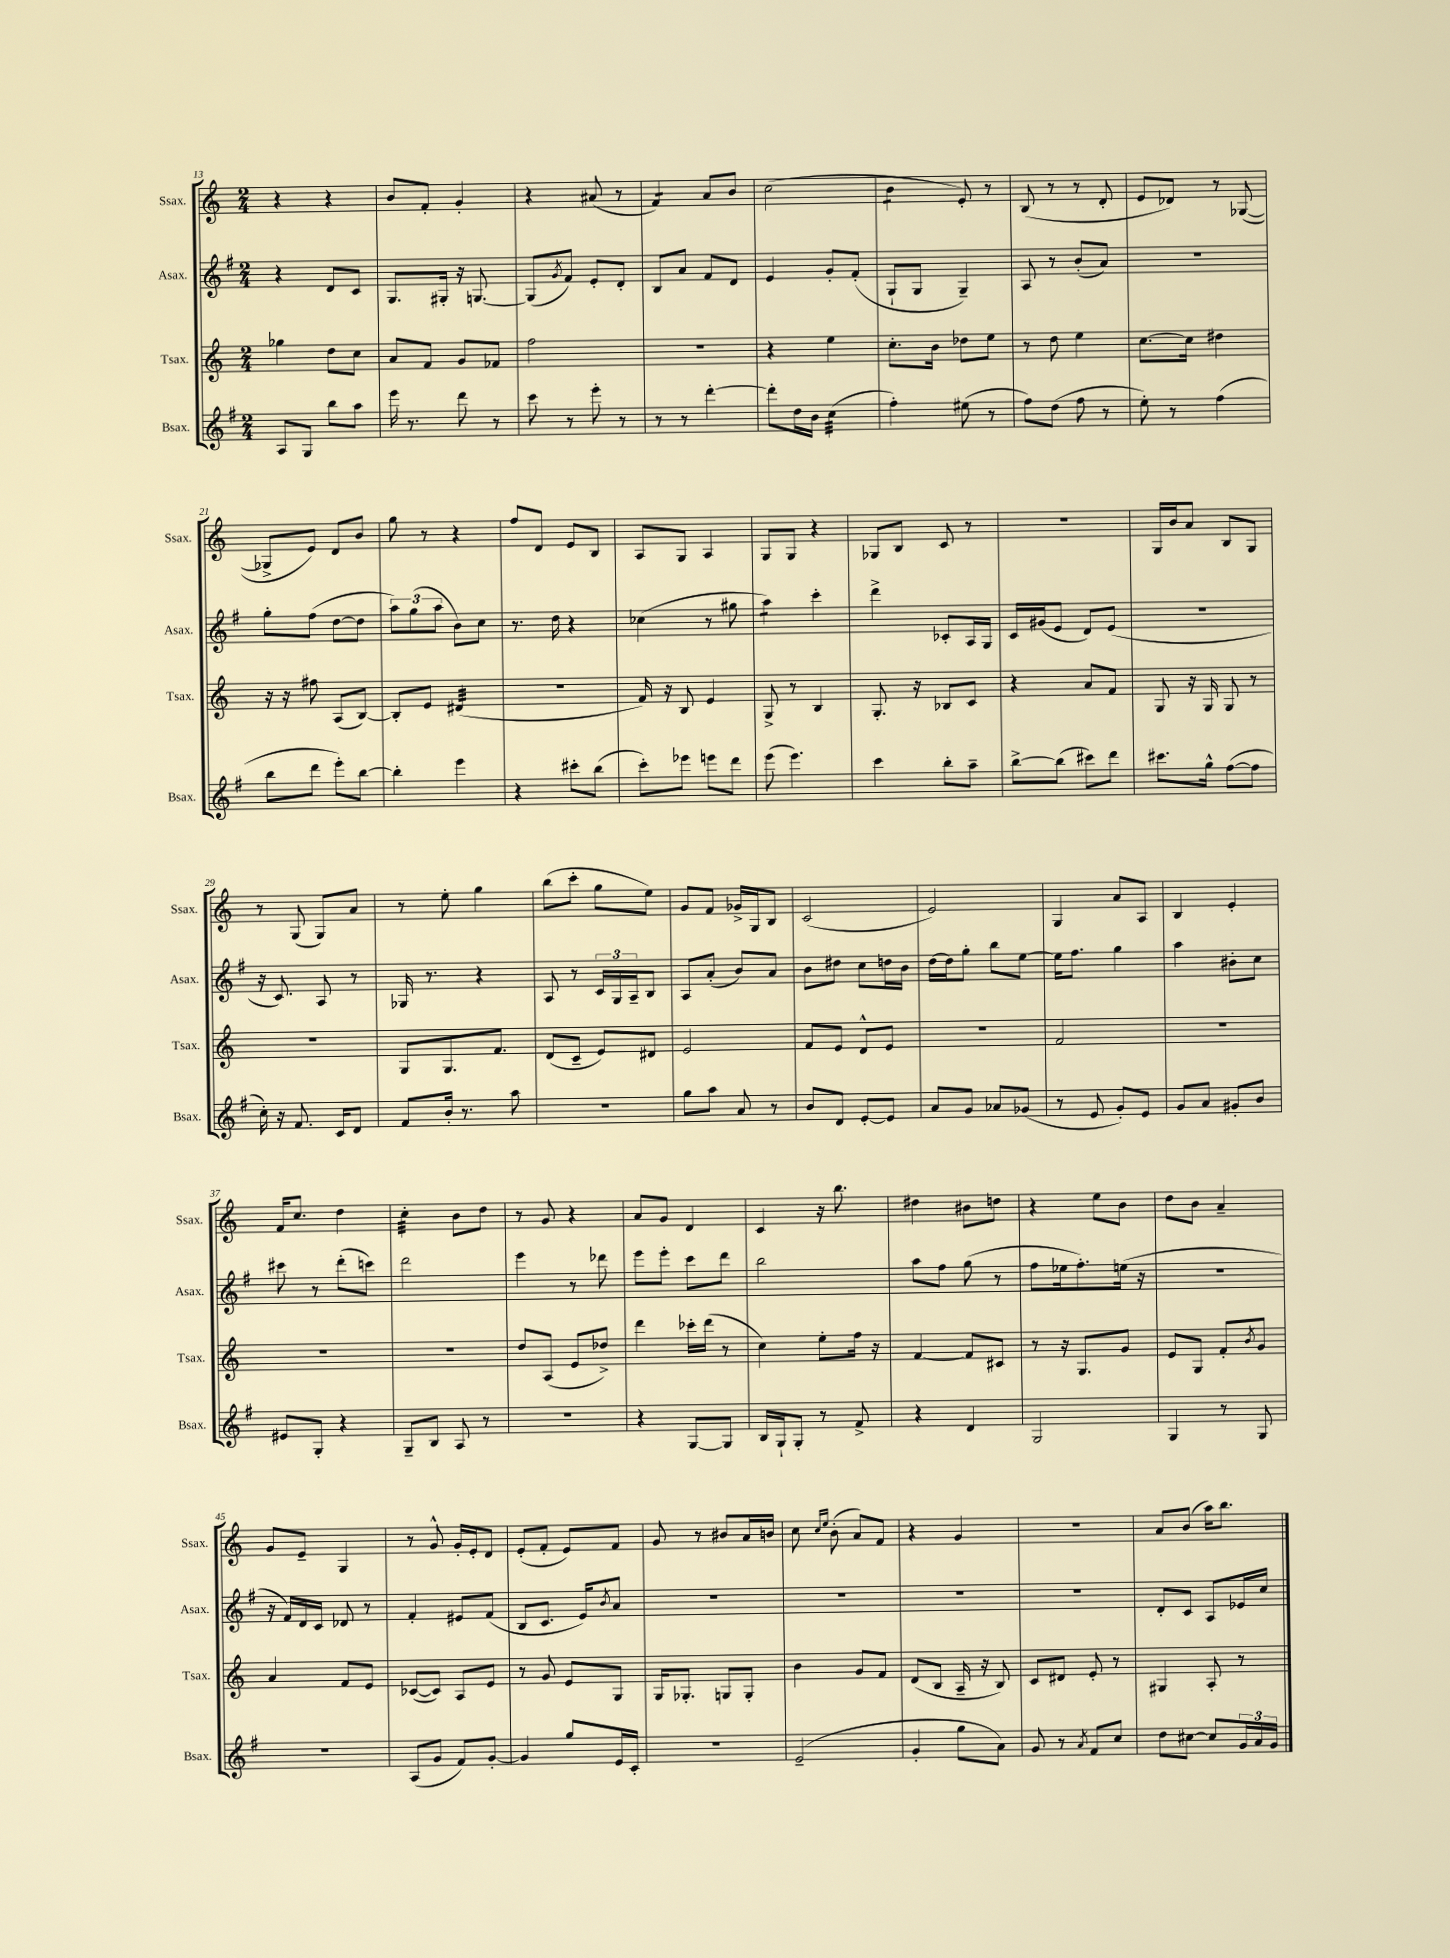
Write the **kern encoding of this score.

**kern	**kern	**kern	**kern
*staff4	*staff3	*staff2	*staff1
*clefG2	*clefG2	*clefG2	*clefG2
*k[f#]	*k[]	*k[f#]	*k[]
*M2/4	*M2/4	*M2/4	*M2/4
8A	4gg-	4r	4r
8G	.	.	.
8bb	8dd	8d	4r
8aa	8cc	8c	.
=	=	=	=
16eee	8a	8.G	8b
8.r	.	.	.
.	8f	.	8f'
.	.	16G#'	.
8ddd	8g	16r	4g'
.	.	[8.G	.
8r	8f-	.	.
=	=	=	=
8ccc	2ff	(8G]	4r
.	.	8qg	.
8r	.	8f#)	.
8eee'	.	8e'	(8a#
8r	.	8d'	8r
=	=	=	=
8r	2r	8B	4f)
8r	.	8a	.
[4ddd'	.	8f#	8a
.	.	8d	8b
=	=	=	=
8ddd']	4r	4e	(2cc
16dd	.	.	.
16b	.	.	.
(4cc	4ee	8g'	.
.	.	(8f#'	.
=	=	=	=
4ff#')	8.cc'	8G`	4b
.	.	8G	.
.	16b	.	.
(8ee#	8dd-	4G~)	8e')
8r	8ee	.	8r
=	=	=	=
8ff#)	8r	8A	(8B
(8dd	8dd	8r	8r
8ff#	4ee	(8b'	8r
8r	.	8a)	8d'
=	=	=	=
8ee')	[8.cc	2r	8e
8r	.	.	8d-)
.	16cc]	.	.
(4ff#	4dd#	.	8r
.	.	.	([8G-
=	=	=	=
8bb	16r	8gg'	8G-^]
.	16r	.	.
8ddd	8ff#	(8ff#	8e)
8eee')	(8A	[8dd	8d
[8bb	[8B)	8dd]	8b
=	=	=	=
4bb']	8B']	12aa)	8gg
.	.	(12gg	.
.	8e	.	8r
.	.	12aa	.
4eee	(4d#	8b)	4r
.	.	8cc	.
=	=	=	=
4r	2r	8.r	8ff
.	.	.	8d
.	.	16dd	.
8ccc#'	.	4r	8e
(8bb	.	.	8B
=	=	=	=
8ccc')	16f)	(4cc-	8A
.	16r	.	.
8eee-	8B	.	8G
8eee	4e	8r	4A
8ddd	.	8gg#	.
=	=	=	=
(8eee	8G^	4aa)	8G
4.eee)	8r	.	8G
.	4B	4ccc'	4r
=	=	=	=
4ccc	8.G'	4ddd^	8G-
.	.	.	8B
.	16r	.	.
8bb'	8B-	8c-'	8c
8aa~	8c	16A	8r
.	.	16G	.
=	=	=	=
[8bb^	4r	16c	2r
.	.	(16g#	.
(8bb]	.	8e	.
8ccc#)	8a	8d)	.
8ddd	8f	(8e	.
=	=	=	=
8.ccc#	8G	2r	16G
.	.	.	16b
.	16r	.	8a
16gg^^	16G	.	.
([8ff#	8G	.	8B
8ff#]	8r	.	8G
=	=	=	=
16cc')	2r	16r	8r
16r	.	8.c)	.
8.f#	.	.	(8G
.	.	8A	8G)
16c	.	.	.
8d	.	8r	8a
=	=	=	=
8f#	8G	16G-	8r
.	.	8.r	.
16b'	8.G	.	8ee'
8.r	.	.	.
.	.	4r	4gg
.	8.f	.	.
8aa	.	.	.
=	=	=	=
2r	(8d	8A	(8bb
.	8c~	8r	8ccc'
.	8e)	24c	8gg
.	.	24G	.
.	.	24A~	.
.	8d#	8B	8ee)
=	=	=	=
8gg	2e	8A	8g
8aa	.	(8a'	8f
8a	.	8b)	16g-^
.	.	.	16G
8r	.	8a	8B
=	=	=	=
8b	8f	8b	(2c
8d	8e	8dd#	.
[8e'	8d^^	8cc	.
8e]	8e	16dd	.
.	.	16b	.
=	=	=	=
8a	2r	[16dd	2e)
.	.	16dd]	.
8g	.	8gg'	.
8a-	.	8bb	.
(8g-	.	[8ee	.
=	=	=	=
8r	2f	16ee]	4G
.	.	8.ff#	.
8e	.	.	.
8g')	.	4gg	8a
8e	.	.	8A
=	=	=	=
8g	2r	4aa	4B
8a	.	.	.
8g#'	.	8b#'	4e'
8b	.	8cc	.
=	=	=	=
8e#	2r	8ccc#	16f
.	.	.	8.cc
8G'	.	8r	.
4r	.	(8ddd'	4dd
.	.	8ccc)	.
=	=	=	=
8G~	2r	2ddd	4cc'
8B	.	.	.
8A	.	.	8b
8r	.	.	8dd
=	=	=	=
2r	8dd	4eee	8r
.	(8A	.	8g
.	8e	8r	4r
.	8dd-^)	8ddd-	.
=	=	=	=
4r	4ddd	8eee	8a
.	.	8eee'	8g
[8G	16ccc-'	8ccc	4d
.	(16ddd	.	.
8G]	8r	8ddd	.
=	=	=	=
16B	4cc)	2bb	4c
16G`	.	.	.
8G'	.	.	.
8r	8ee'	.	16r
.	.	.	8.bb
8f#^	16ff	.	.
.	16r	.	.
=	=	=	=
4r	[4f	8aa	4dd#
.	.	8ff#	.
4d	8f]	(8gg	8b#
.	8c#	8r	8dd
=	=	=	=
2G	8r	8ff#	4r
.	16r	16ee-	.
.	8.G	8.ff#')	.
.	.	.	8ee
.	8g	(16ee	8b
.	.	16r	.
=	=	=	=
4G	8e	2r	8dd
.	8G	.	8b
8r	8f'	.	4a~
.	8qb	.	.
8G	8g	.	.
=	=	=	=
2r	4a	16r	8g
.	.	16f#)	.
.	.	16d	8e~
.	.	16c	.
.	8f	8d-	4G
.	8e	8r	.
=	=	=	=
(8A	([8c-	4f#'	8r
8g	8c-])	.	8g^^
8f#)	8A	8e#	16g'
.	.	.	16e'
[8g'	8e	(8f#	8d
=	=	=	=
4g]	8r	8B	(8e'
.	8g	8.c	8f'
8gg	8e	.	8e)
.	.	16e)	.
.	.	8qb	.
16e	8G	8a	8f
16c'	.	.	.
=	=	=	=
2r	16G	2r	8g
.	8.G-'	.	.
.	.	.	8r
.	8G	.	8b#
.	8G'	.	16a
.	.	.	16b
=	=	=	=
(2e~	4b	2r	8cc
.	.	.	16qqcc
.	.	.	16qqee
.	.	.	(8b'
.	8g	.	8a)
.	8f	.	8f
=	=	=	=
4g'	(8d	2r	4r
.	8B	.	.
8gg	16A~	.	4g
.	16r	.	.
8a)	8B)	.	.
=	=	=	=
8g	8c	2r	2r
8r	8d#	.	.
8qa	.	.	.
8f#	8e'	.	.
8cc	8r	.	.
=	=	=	=
8dd	4G#	8d'	8a
[8cc#	.	8c	(8b
8cc#]	8A'	8A	16aa)
.	.	.	8.bb
24g	8r	16e-	.
24a	.	.	.
.	.	16cc	.
24g	.	.	.
==	==	==	==
*-	*-	*-	*-
